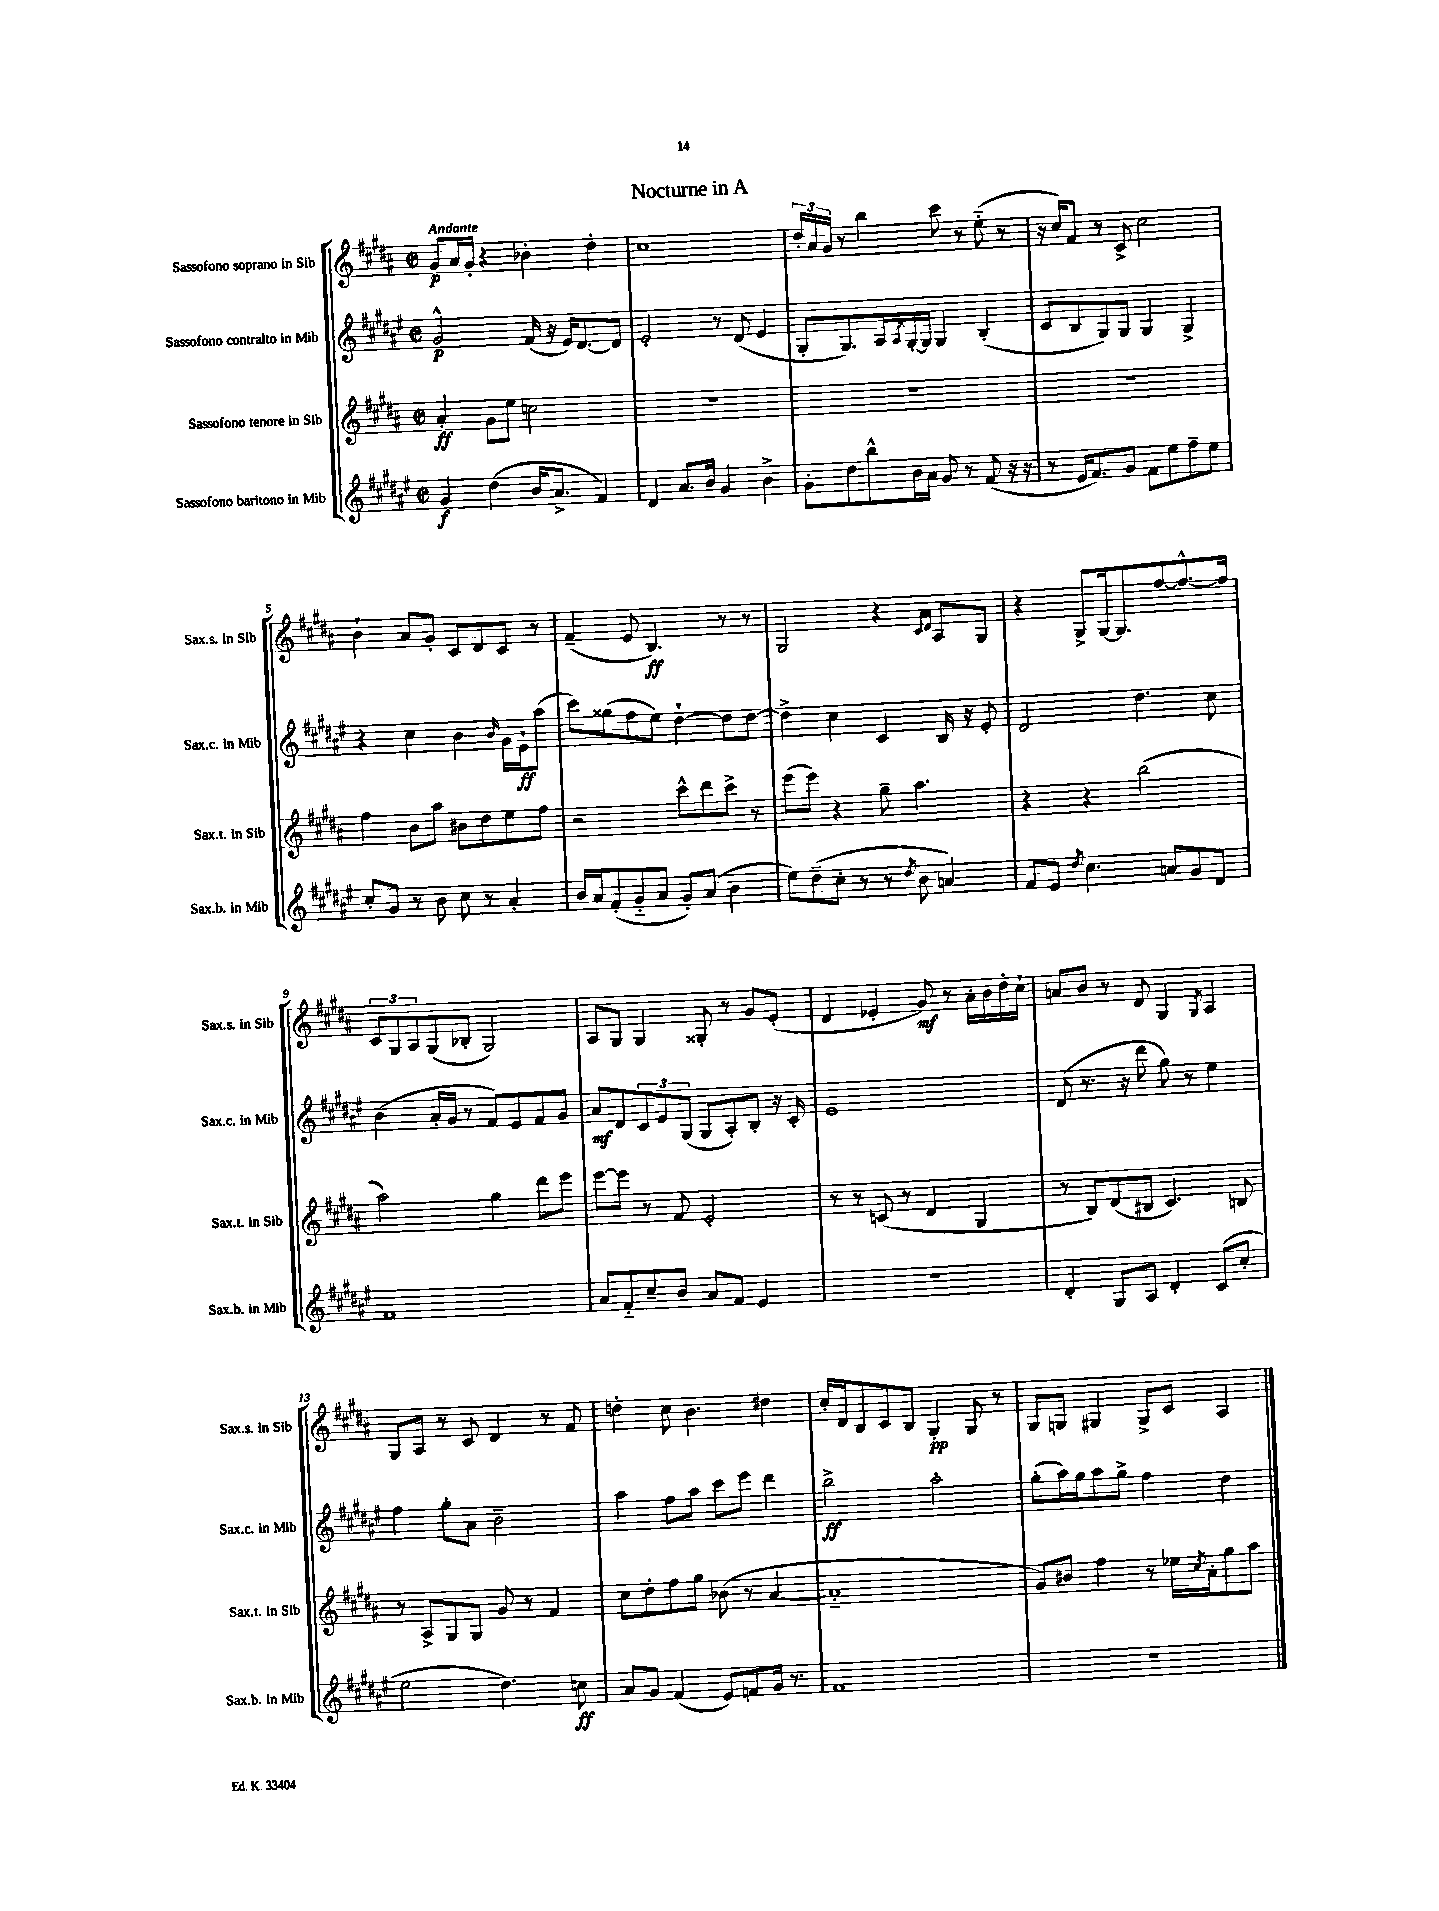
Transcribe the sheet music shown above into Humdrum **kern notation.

**kern	**kern	**kern	**kern
*staff4	*staff3	*staff2	*staff1
*clefG2	*clefG2	*clefG2	*clefG2
*k[f#c#g#d#a#e#]	*k[f#c#g#d#a#]	*k[f#c#g#d#a#e#]	*k[f#c#g#d#a#]
*M2/2	*M2/2	*M2/2	*M2/2
*met(c|)	*met(c|)	*met(c|)	*met(c|)
4g#	4a#'	2g#^^	8g#
.	.	.	16a#
.	.	.	16g#'
(4dd#	8g#	.	4r
.	8ee	.	.
16b	2cc	(16f#	4b-'
8.a#^	.	16r	.
.	.	16e#)	.
.	.	[8.d#	.
4f#)	.	.	4dd#'
.	.	8d#]	.
=	=	=	=
4d#	1r	2e#'	1cc#
8.a#	.	.	.
16b	.	.	.
4g#	.	8r	.
.	.	(8d#	.
4b^	.	4e#	.
=	=	=	=
8g#'	1r	8G#'	24dd#'
.	.	.	24a#
.	.	.	24g#
8dd#	.	8.G#)	8r
8bb^^	.	.	4bb
.	.	16A#	.
.	.	8qA#	.
16b	.	[16G#'	.
16a#	.	16G#]	.
8g#	.	4G#	8ccc#
8r	.	.	8r
(8f#	.	(4B'	(8ee'~
16r	.	.	8r
16r	.	.	.
=	=	=	=
8r	1r	8c#	16r
.	.	.	16cc#)
16e#	.	8B	8f#
8.f#)	.	.	.
.	.	8G#)	8r
8g#	.	8G#	8c#^
8f#	.	4G#	2cc#
8ee#	.	.	.
8ff#~	.	4G#^	.
8ee#	.	.	.
=	=	=	=
8cc#'	4ff#	4r	4b`
8g#	.	.	.
8r	8b	4cc#	8a#
8b	8aa#	.	8g#'
8cc#	8b#	4b	8c#
8r	8dd#	.	8d#
.	.	16qqb	.
4a#'	8ee	16g#	8c#
.	.	16e#`	.
.	8ff#	(8aa#	8r
=	=	=	=
16b	2r	8ccc#)	(4f#~
16a#	.	.	.
(8f#'	.	(8gg##	.
8g#'~	.	8ff#	8e
8a#	.	8ee#)	4.B)
8g#')	8ccc#^^	[4dd#`	.
(8a#	8ddd#	.	.
4b	8ccc#^	8dd#]	8r
.	8r	[8dd#	8r
=	=	=	=
8ee#)	(8eee	4dd#^]	2G#
(8dd#~	8eee)	.	.
8cc#'	4r	4cc#	.
8r	.	.	.
8r	8gg#~	4c#	4r
8qdd#	.	.	.
8b	4.aa#	.	.
.	.	.	16qqc#
.	.	.	16qqd#
4a)	.	16B	8A#
.	.	16r	.
.	.	8e#'	8G#
=	=	=	=
8f#	4r	2d#	4r
8e#	.	.	.
8qdd#	.	.	.
4.cc#	4r	.	8G#^
.	.	.	[16G#
.	.	.	8.G#]
.	(2bb	4.dd#	.
8a	.	.	[8ff#
8g#	.	.	8.ff#^^_
8d#	.	8cc#	.
.	.	.	16ff#]
=	=	=	=
1f#	2aa#)	(4b	12c#
.	.	.	12G#
.	.	.	12A#
.	.	16a#'	(8G#
.	.	16g#	.
.	.	8r	8B-'
.	4gg#	8f#)	2G#)
.	.	8e#	.
.	8ddd#	8f#	.
.	8eee	8g#	.
=	=	=	=
8a#	[8eee	8a#	8A#
8f#'~	8eee]	8d#	8G#
8cc#~	8r	12c#	4G#
.	.	12e#	.
8b	8f#	.	.
.	.	(12G#	.
8a#	2e'	8G#	8G##'
8f#	.	8A#')	8r
4e#	.	8B'	8g#
.	.	16r	(8e'
.	.	16c#'	.
=	=	=	=
1r	8r	1e#	4d#
.	8r	.	.
.	(8c	.	4e-'
.	8r	.	.
.	4d#	.	8g#)
.	.	.	8r
.	4G#	.	16a#'
.	.	.	16b
.	.	.	16dd#'
.	.	.	16cc#`
=	=	=	=
4d#'	8r	(8d#	8a
.	8B)	8.r	8b
8G#	(8d#	.	8r
.	.	16r	.
8A#	8B#	8ddd#	8d#
4d#'	4.c#)	8gg#)	4G#
.	.	8r	.
.	.	.	8qG#
(8c#	.	4ee#	4A#
8cc#'	8B	.	.
=	=	=	=
2ee#	8r	4ff#	8G#
.	8A#^	.	8A#
.	8G#	8gg#'	8r
.	8G#	8a#	8c#
4.dd#)	8g#	2b~	4d#
.	8r	.	.
.	4f#	.	8r
8cc	.	.	8f#
=	=	=	=
8a#	8cc#	4aa#	4dd'
8g#	8dd#'	.	.
(4f#	8ff#	8ff#	8cc#
.	8gg#	8aa#	4.b
8e#)	(8b-	8ccc#	.
8f	8r	8eee#	.
16g#	[4a#	4ddd#	4dd#
8.r	.	.	.
=	=	=	=
1f#	1a#'~]	2bb^	16cc#'
.	.	.	16d#
.	.	.	8B
.	.	.	8c#
.	.	.	8B
.	.	2aa#'	4G#'
.	.	.	8G#
.	.	.	8r
=	=	=	=
1r	8g#)	(8gg#'	8G#
.	8b#	16aa#)	8G
.	.	16gg#	.
.	4ff#	8aa#	4G#
.	.	8gg#^	.
.	8r	4ff#	8G#^
.	16ee-	.	8c#
.	8qcc#	.	.
.	16a#'	.	.
.	8gg#	4dd#	4A#
.	8aa#	.	.
==	==	==	==
*-	*-	*-	*-
